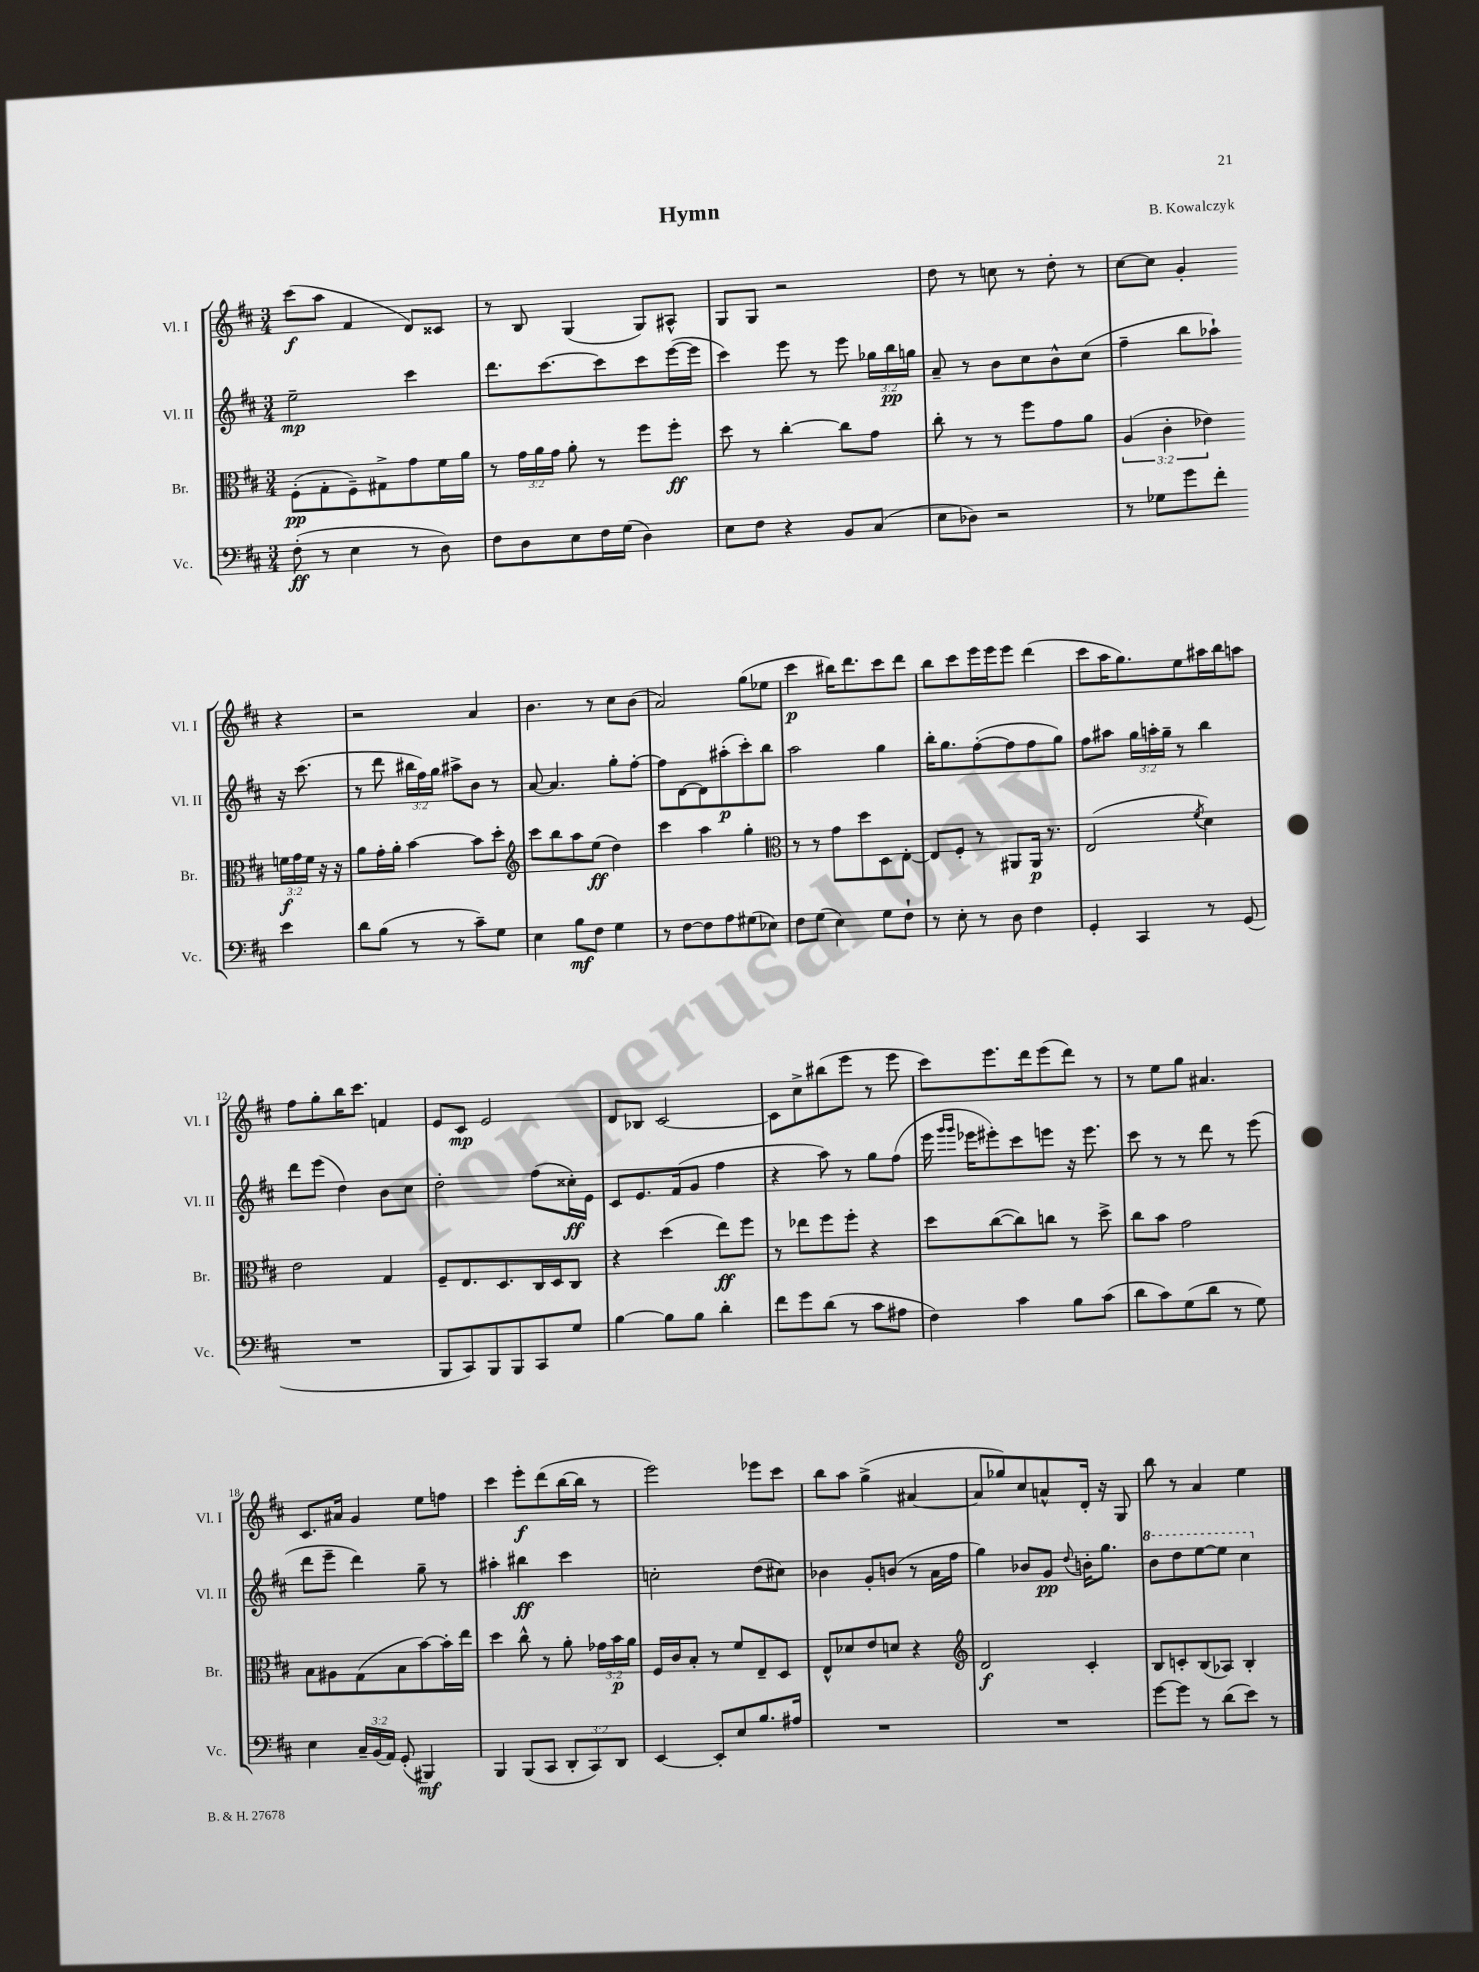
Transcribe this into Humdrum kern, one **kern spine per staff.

**kern	**kern	**kern	**kern
*staff4	*staff3	*staff2	*staff1
*clefF4	*clefC3	*clefG2	*clefG2
*k[f#c#]	*k[f#c#]	*k[f#c#]	*k[f#c#]
*M3/4	*M3/4	*M3/4	*M3/4
(8F#'\	(8F#'\L	2ee~\	(8ccc#\L
8r	8G'\	.	8aa\J
4E\	8F#~\)	.	4f#/
.	8G#^\	.	.
8r	8g\	4ccc#\	8d/L)
8D\)	16f#\L	.	8c##/J
.	16a\JJ	.	.
=	=	=	=
8F#\L	8r	8.ddd\L	8r
8D\	24g\LL	.	8B/
.	24a\	.	.
.	.	[8.ccc#\	.
.	24g\JJ	.	.
8E\	8a'\	.	(4G/
16F#\L	8r	8ccc#\]	.
(16G\JJ	.	.	.
4D\)	8ff#\L	8ccc#\	8G/L)
.	8ff#'\J	([16eee\L	8A#^^/J
.	.	16eee\]JJ	.
=	=	=	=
8E\L	8dd\	4ccc#\)	8G/L
8F#\J	8r	.	8G/J
4r	[4cc#'\	8eee\	2r
.	.	8r	.
8BB/L	8cc#\]L	8eee\	.
(8C#/J	8g\J	24gg-\LL	.
.	.	24bb\	.
.	.	24gg\JJ	.
=	=	=	=
8E\L	8cc#'\	8a~/	8dd\
8D-\J)	8r	8r	8r
2r	8r	8b\L	8cc\
.	8ff#\L	8cc#\	8r
.	8g\	8b^^\	8dd'\
.	8a\J	(8cc#\J	8r
=	=	=	=
8r	(6A/	4ff#~\	[8cc#\L
8G-\L	.	.	8cc#\]J
.	6c#'\	.	.
8g\	.	8bb\L	4g'/
.	6e-\)	.	.
8f#'\J	.	8aa-`\J)	.
4e\	24f\LL	16r	4r
.	24g\	.	.
.	.	(8.ccc#\	.
.	24f\JJ	.	.
.	16r	.	.
.	16r	.	.
=	=	=	=
8d\L	8a\L	8r	2r
(8B\J	16g'\L	8ddd\	.
.	16a'\JJ	.	.
8r	[4b\	24bb#\LL	.
.	.	24ff#\)	.
.	.	24gg\JJ	.
8r	.	8aa#^\L	.
8c#~\L)	8b\]L	8b\J	4a/
8G\J	8dd'\J	8r	.
=	=	=	=
*	*clefG2	*	*
4E\	8ccc#\L	[8a/	4.b\
.	8bb\	4.a/]	.
8B\L	8aa\	.	.
8F#\J	(8ee\J	.	8r
4G\	4dd\)	8gg'\L	8cc#\L
.	.	[8ff#'\J	(8b\J
=	=	=	=
8r	4ccc#\	8ff#\]L	2a/)
[8F#\L	.	[8d\	.
8F#\]	4aa\	8d\]	.
8A\	.	(8aa#'\	.
(8G#\	4gg'\	8ccc#'\)	(8gg\L
8E-\J)	.	8bb\J	8ee-\J
=	=	=	=
*	*clefC3	*	*
8F#\L	8r	2aa\	4ccc#\
(8G\J	8r	.	.
4E\)	8g\L	.	16bb#\LK)
.	.	.	8.ddd\
.	8dd\	.	.
8G\L	8D\	4gg\	8ccc#\
8F#`\J	[8E'\J	.	8ddd\J
=	=	=	=
8r	8E/]L	16bb'\LK	8bb\L
.	.	8.gg\	.
8E'\	8F#'/J	.	8ccc#\
8r	8r	([8ff#'\	16eee\L
.	.	.	16eee\J
8D\	8AA#/L	8ff#\]	8eee\J
4F#\	16AA#/Jk	8ff#\	(4ddd\
.	8.r	.	.
.	.	8gg\J)	.
=	=	=	=
4GG'/	(2E/	8ff#\L	8ccc#\L
.	.	8aa#\J	16aa\K
.	.	.	8.gg\)
4CC#/	.	24gg\LL	.
.	.	24aa'\	.
.	.	24gg~\JJ	.
.	.	8r	8ee\
.	8qf#/	.	.
8r	4d\)	4bb\	16aa#\L
.	.	.	16bb\J
(8GG/	.	.	8aa\J
=	=	=	=
2.r	2e\	8ddd\L	8ff#\L
.	.	(8eee\J	8gg'\
.	.	4dd\)	16bb\K
.	.	.	8.ccc#\J
.	4G/	8b\L	4f/
.	.	8cc#\J	.
=	=	=	=
8BBB/L	8F#~/L	2dd'\	8e/L
8CC#/)	8.E/	.	8c#/J
8BBB/	.	.	2e/
.	8.D/	.	.
8BBB/	.	.	.
8CC#/	16C#/L	(8ff#\L	.
.	16D/J	.	.
8G/J	8C#/J	16cc##'\L)	.
.	.	16e\JJ	.
=	=	=	=
[4B\	4r	8c#/L	8d/L
.	.	8.e/	8B-/J
8B\]L	(4dd\	.	[2c#/
.	.	(16f#/k	.
8B\J	.	8g/J	.
4d'\	8ee\L)	4ff#\	.
.	8ff#\J	.	.
=	=	=	=
8f#\L	8r	4r	8c#\]L
8g\	8ee-\L	.	8cc#^\
(8d\J	8ff#\	8aa\)	(8bb#\
8r	8ff#'\J	8r	8eee\J
8c#\L	4r	8gg\L	8r
8A#\J	.	(8ff#\J	8eee\
=	=	=	=
4F#\)	8dd\L	16eee\	8ccc#\L)
.	.	16qqggg/LL	.
.	.	16qqggg/JJ	.
.	.	16eee-\LK	.
.	([8cc#\	8eee#'\)	8.eee\
4c#\	8cc#\])	8ccc#\	.
.	.	.	16ddd\k
.	8cc\J	8eee\J	(8eee\
8B\L	8r	16r	8ddd\J)
.	.	8.eee\	.
(8c#\J	8dd^\	.	8r
=	=	=	=
8d\L	8cc#\L	8ccc#\	8r
8c#\)	8b\J	8r	8ee\L
(8G\	2g\	8r	8gg\J
8d\J	.	8ddd\	4.a#/
8r	.	8r	.
8G\)	.	(8eee\	.
=	=	=	=
4E\	8B\L	8ddd\L	8.c#/L
.	8A#\	8eee~\J	.
.	.	.	16a#/Jk
24C#~/LL	(8G\	4ddd\)	4g/
(24BB/	.	.	.
24AA/JJ)	.	.	.
(8GG'/	8B\	.	.
4BBB#/)	[8b\)	8gg~\	8ee\L
.	16b'\]L	8r	8ff\J
.	16ee\JJ	.	.
=	=	=	=
4BBB/	4dd\	4aa#'\	4ccc#\
(8BBB/L	8cc#^^\	4bb#\	8eee'\L
8CC#/J	8r	.	(8ddd\
12DD'/L	8a'\	4ccc#\	[16bb\L
.	.	.	16bb\]JJ
12CC#/)	.	.	.
.	24g-\LL	.	8r
12DD/J	24b\	.	.
.	24a\JJ	.	.
=	=	=	=
[4EE/	16F#/LL	2cc'\	2eee\)
.	16c#/J	.	.
.	8B'/J	.	.
8EE'/]L	8r	.	.
8E/	8f#/L	.	.
8.B/	8E~/	(8dd\L	8eee-\L
.	8D/J	8cc#\J)	8ccc#\J
16A#/Jk	.	.	.
=	=	=	=
2.r	8E^^/L	4b-\	8bb\L
.	8d-/	.	8aa\J
.	8e/	8g'/L	(4gg^\
.	8d/J	(8b/J	.
.	4r	8r	[4a#/
.	.	16a\LL	.
.	.	16ff#\JJ	.
=	=	=	=
*	*clefG2	*	*
2.r	2d/	4gg\)	8a#/]L
.	.	.	8gg-/)
.	.	8b-/L	8cc#/
.	.	8g/J	8a^^/
.	.	8qqdd/	.
.	4c#'/	16b'\LK	16d'/Jk
.	.	8.gg\J	16r
.	.	.	8G/
=	=	=	=
[8g\L	8B/L	8bb\L	8bb\
8g\]J	8c'/	8ddd\	8r
8r	(8B/	[8eee\	4a/
(8d\L	8A-/J)	8eee\]J	.
8e\J)	4B'/	4ccc#\	4ee\
8r	.	.	.
==	==	==	==
*-	*-	*-	*-
